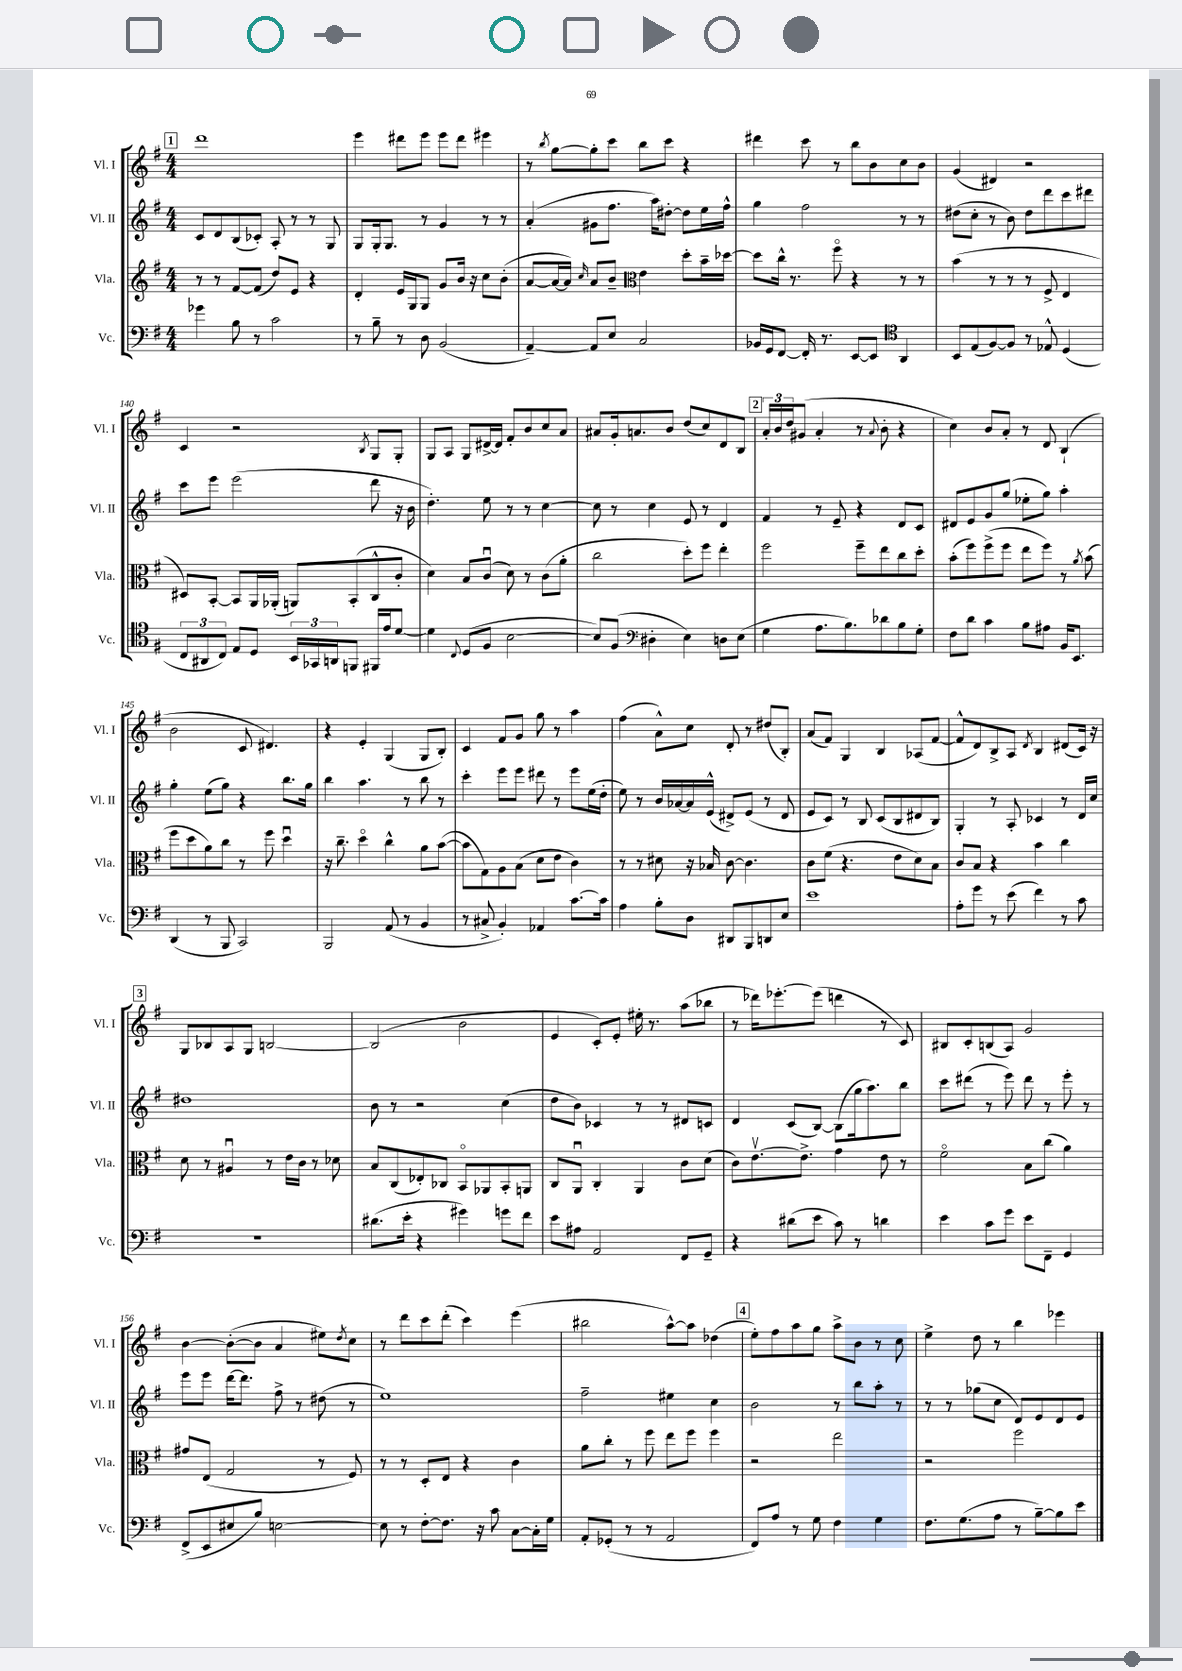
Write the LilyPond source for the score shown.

<<
\new StaffGroup <<
\new Staff = "s0" \with { instrumentName = "Vl. I" shortInstrumentName = "Vl. I" } {
    \clef treble \key g \major \numericTimeSignature \time 4/4
    \mark \markup { \box "1" } d'''1 |
    e'''4 dis'''8 e'''8 e'''8 dis'''8 eis'''4 |
    r8 \acciaccatura { b''8 } g''8~ g''8-. c'''8 b''8 c'''8 r4 |
    dis'''4 c'''8 r8 b''8 b'8 c''8 b'8 |
    g'4( dis'4) r2 |
    c'4 r2 \acciaccatura { b8 } g8 g8-. |
    g8 a8 g8 dis'16~-> dis'16 fis'8-. b'8 c''8 a'8 |
    ais'8 g'16-. a'8. b'8 d''8( c''8) d'8 b8 |
    \mark \markup { \box "2" } \tuplet 3/2 { a'16-. b'16 d''16 } gis'8( a'4-. r8 \appoggiatura { a'8 } b'8-. r4 |
    c''4) b'8 a'8-. r8 d'8 b4-!( |
    b'2 c'8 dis'4.) |
    r4 e'4-. g4( g8 b8-.) |
    c'4 fis'8 g'8 g''8 r8 a''4 |
    fis''4( a'8-^) c''8 d'8-. r8 dis''8( b8-.) |
    a'8( fis'8) g4 b4 aes8( fis'8~ |
    fis'8-^ d'8) b8-> a8 \acciaccatura { d'8 } b4 dis'8( c'16) r16 |
    \mark \markup { \box "3" } g8 bes8 a8 g8 b2~ |
    b2( b'2 |
    e'4 c'8-.) e'8-. eis''16-. r8. a''8( bes''8 |
    r8 des'''16) ees'''8.~-. ees'''8( d'''4 r8 c'8) |
    bis8 c'8-. b8( a8) g'2 |
    b'4~ b'8~-.( b'8 a'4 eis''8) \acciaccatura { d''8 } c''8 |
    r8 d'''8 c'''8 d'''8-.( c'''4) e'''4( |
    bis''2 a''8~-^) a''8 des''4( |
    \mark \markup { \box "4" } e''8-.) fis''8 a''8 g''8 a''8-> b'8 r8 c''8 |
    e''4-> d''8 r8 b''4 ees'''4 \bar "|." |
}
\new Staff = "s1" \with { instrumentName = "Vl. II" shortInstrumentName = "Vl. II" } {
    \clef treble \key g \major \numericTimeSignature \time 4/4
    \mark \markup { \box "1" } c'8 d'8 b8( ces'8-.) a8-. r8 r8 g8 |
    g8 g16-. g8. r8 g'4 r8 r8 |
    a'4-.( gis'8 fis''8. a''16) dis''8~-. dis''8 e''16 fis''16-^ |
    g''4 fis''2 r8 r8 |
    dis''8( c''8-. r8 b'8) dis''8 d'''8 c'''8 dis'''8 |
    c'''8 e'''8 e'''2( d'''8 r16 b'16 |
    d''4.-.) e''8 r8 r8 c''4~ |
    c''8 r8 c''4 e'8 r8 d'4 |
    \mark \markup { \box "2" } fis'4 r8 e'8-- r4 d'8 c'8 |
    dis'8 e'8 g'8 g''8( ees''8-. g''8) a''4-. |
    g''4-. e''8( g''8) r4 b''8. g''16 |
    b''4 a''4. r8 b''8 r8 |
    c'''4-. e'''8 e'''8 dis'''8 r8 e'''8 e''16( d''16-. |
    e''8) r8 b'16 aes'16~ aes'16 e'16-^( dis'8->) e'8( r8 dis'8 |
    e'8 c'8) r8 b8 c'8( b8 dis'8 b8) |
    g4-. r8 a8-. ces'4 r8 d'16 c''16 |
    \mark \markup { \box "3" } dis''1 |
    b'8 r8 r2 c''4( |
    d''8 b'8) ces'4 r8 r8 dis'8 c'8 |
    d'4 c'8( b8~) b8( g''16 a''8.) b''8 |
    c'''8 dis'''8( r8 e'''8) dis'''8 r8 e'''8-. r8 |
    e'''8 e'''8 d'''16~ d'''8. fis''8-> r8 dis''8( r8 |
    e''1) |
    fis''2-- eis''4 c''4 |
    \mark \markup { \box "4" } b'2 r8 b''8 a''8-. r8 |
    r8 r8 ges''8( c''8 d'8) e'8 d'8 e'8 \bar "|." |
}
\new Staff = "s2" \with { instrumentName = "Vla." shortInstrumentName = "Vla." } {
    \clef treble \key g \major \numericTimeSignature \time 4/4
    \mark \markup { \box "1" } r8 r8 fis'8~ fis'8( d''8) e'8 r4 |
    d'4-. e'16 g16 g8 g'8 b'16 r16 c''8 b'8-.( |
    a'8~ a'16~ a'16) \grace { c''16 } a'8 b'8-- \clef alto e'4 d''8-. b'16-- des''16~ |
    des''8 c''16-^ r8. fis''8\flageolet r4 r8 r8 |
    b'4( r8 r8 r8 fis8-> e4 |
    dis8) b,8~-. b,8 a,16 aes,16-.( a,8) b,8-.( c8-^ c'8-. |
    d'4) b8 c'8\downbow( d'8) r8 c'8( a'8-. |
    c''2 d''8-.) fis''8 e''4-. |
    \mark \markup { \box "2" } fis''2 fis''8-- e''8 c''8 d''8-. |
    b'8-.( fis''8) fis''8->( fis''8 e''8 fis''8) r8 \acciaccatura { a'8 } b'8( |
    fis''8 d''8 a'8) c''8 r8 fis''8 d''4\downbow |
    r16 c''8.-- d''4\flageolet c''4-^ a'8 b'8~( |
    b'8 g8) a8 b8( d'8 e'8 c'4) |
    r8 r8 dis'8 r16 bes16 c'8~ c'4. |
    c'8 fis'8( r4. e'8 d'8) b8 |
    c'8 b8 r4 b'4 c''4 |
    \mark \markup { \box "3" } d'8 r8 ais4\downbow r8 e'16 c'16 r8 des'8 |
    b8 c8( ees8-.) ces8 b,8\flageolet aes,8 b,8-. a,8 |
    c8 a,8\downbow c4-. a,4 c'8 d'8( |
    c'8) e'8.~\upbow e'8.-> g'4 e'8 r8 |
    fis'2\flageolet b8 c''8( a'4) |
    gis'8 e8( g2 r8 fis8) |
    r8 r8 d8-. e8 r4 c'4 |
    a'8 c''8-. r8 fis''8 e''8 fis''8 fis''4 |
    \mark \markup { \box "4" } r2 e''2 |
    r2 fis''2 \bar "|." |
}
\new Staff = "s3" \with { instrumentName = "Vc." shortInstrumentName = "Vc." } {
    \clef bass \key g \major \numericTimeSignature \time 4/4
    \mark \markup { \box "1" } ges'4 b8 r8 c'2 |
    r8 b8-- r8 d8 b,2( |
    a,4~--) a,8 e8 c2 |
    bes,16 g,16 fis,8~ fis,16-. r8. e,8~ e,8 \clef tenor a,4 |
    b,8 e8( fis8~) fis8 r8 ees8-^ d4( |
    \tuplet 3/2 { c8 ais,8 c8) } e8 d8 \tuplet 3/2 { b,16 ges,16 a,16 } f,8 fis,16 e'16 d'8~ |
    d'4 \appoggiatura { c8 } d8( fis8 b2~ |
    b8) fis8( \clef bass dis4-. e4) d8 e8( |
    \mark \markup { \box "2" } g4 a8. b8.) des'8 b8 g8-. |
    fis8 d'8 c'4 b8 ais8 b,16 e,8. |
    d,4( r8 b,,8 c,2) |
    b,,2 a,8( r8 b,4 |
    r8 cis8-> b,4-.) aes,4 c'8.~ c'16 |
    a4 b8-. d8 dis,8 b,,8 d,8 e8 |
    e'1 |
    a8-. g'8 r8 e'8( fis'4) r8 c'8 |
    \mark \markup { \box "3" } R1 |
    dis'8.( e'16-. r4 gis'4) g'8 fis'8 |
    e'8 ais8 a,2 fis,8 g,8-- |
    r4 dis'8( e'8 c'8) r8 d'4 |
    e'4 c'8 g'8 e'8 fis,8-- g,4 |
    fis,8->( e,8 eis8 b8) e2~ |
    e8 r8 fis8~-. fis8. r16 c'8 c8~ c16-. g16 |
    a,8-. ges,8-.( r8 r8 a,2 |
    \mark \markup { \box "4" } fis,8) a8 r8 g8 fis4 g4 |
    fis8. g8.( a8 r8 b8~--) b8 e'8 \bar "|." |
}
>>
>>
\layout { \context { \Score currentBarNumber = #135 } }
